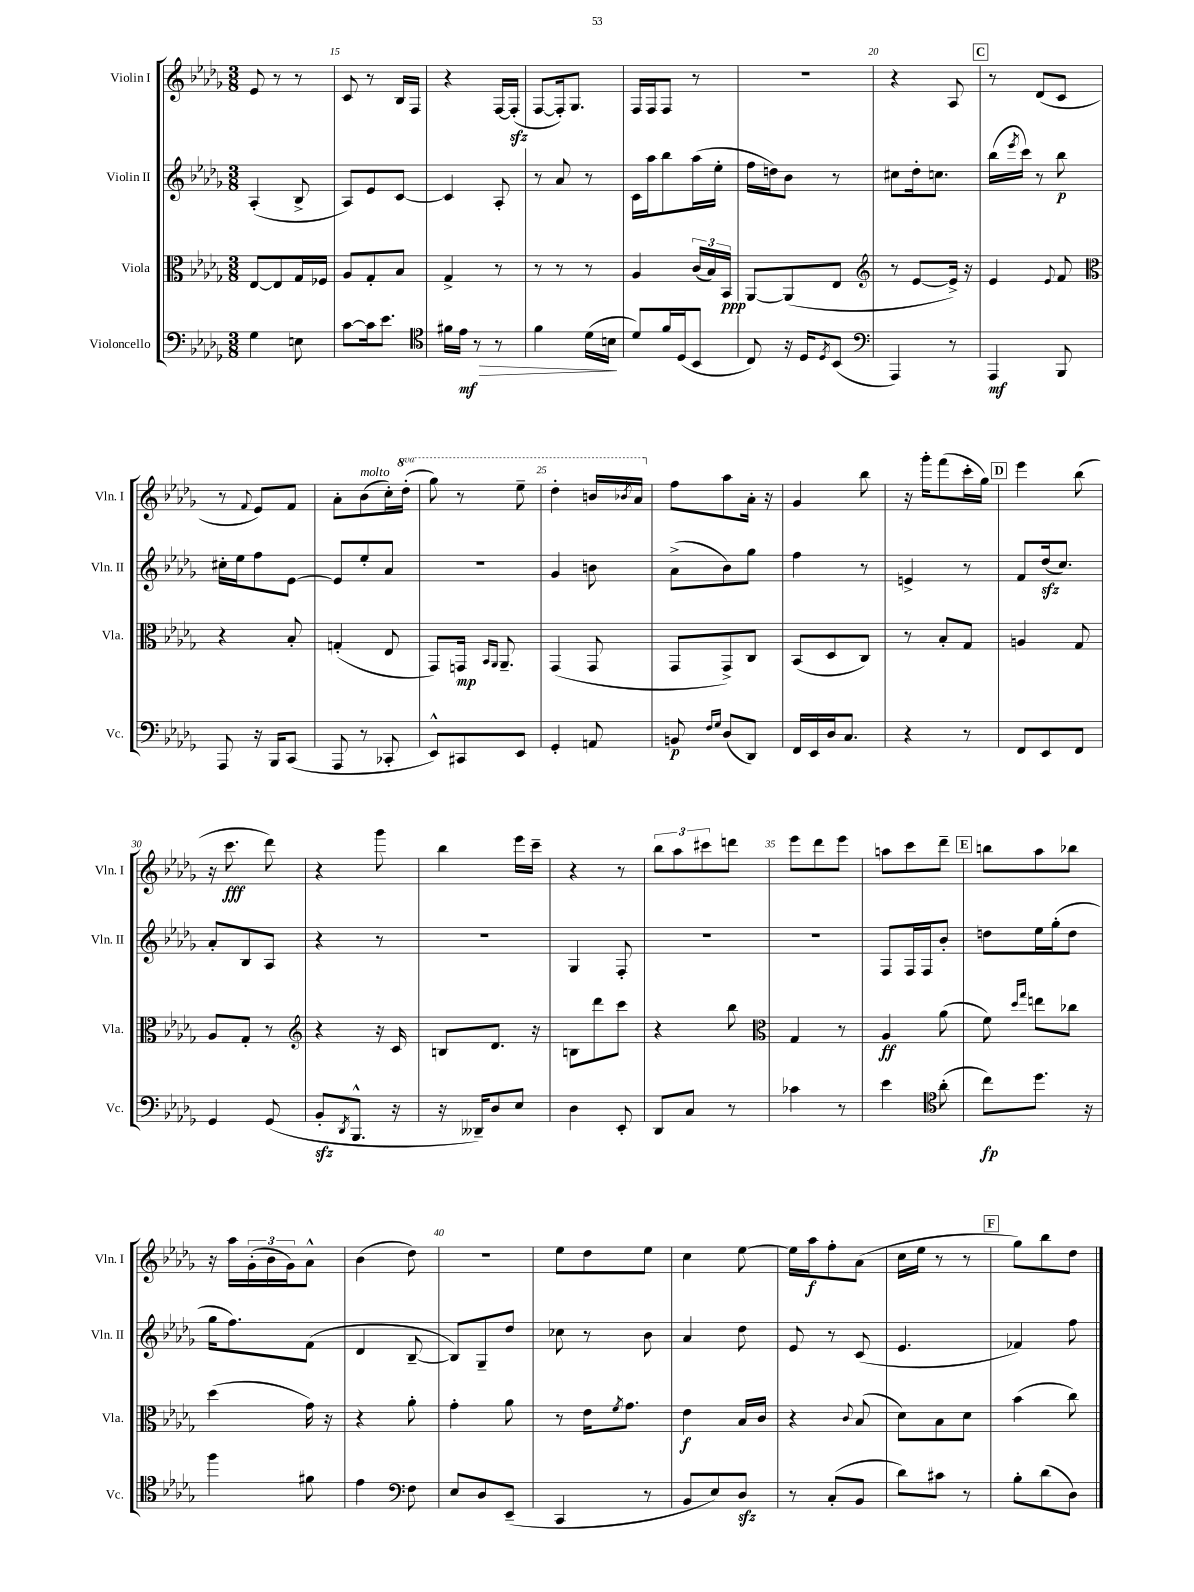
<<
\new StaffGroup <<
\new Staff = "s0" \with { instrumentName = "Violin I" shortInstrumentName = "Vln. I" } {
    \clef treble \key des \major \numericTimeSignature \time 3/8 \set Staff.ottavationMarkups = #ottavation-simple-ordinals
    ees'8 r8 r8 |
    c'8 r8 bes16 f16 |
    r4 f16~ f16-.\sfz( |
    f8~ f16-.) ges8. |
    f16 f16 f8 r8 |
    R4. |
    r4 aes8 |
    \mark \markup { \box "C" } r8 des'8( c'8 |
    r8 \appoggiatura { f'8 } ees'8) f'8 |
    aes'8-. bes'8^\markup { \italic "molto" }( c''16-.) \ottava #1 des'''16-.( |
    ges'''8) r8 ees'''8-- |
    des'''4-. b''16 \acciaccatura { bes''8 } aes''16 \ottava #0 |
    f''8 aes''8 aes'16-. r16 |
    ges'4 bes''8 |
    r16 ges'''16-. f'''8( c'''16-. ges''16) |
    \mark \markup { \box "D" } ees'''4 bes''8( |
    r16 c'''8.\fff des'''8) |
    r4 ges'''8 |
    bes''4 ees'''16 c'''16-- |
    r4 r8 |
    \tuplet 3/2 { bes''8 aes''8 cis'''8 } d'''8 |
    ees'''8 des'''8 ees'''8 |
    a''8 c'''8 des'''8-- |
    \mark \markup { \box "E" } b''8 aes''8 bes''8 |
    r16 aes''16 \tuplet 3/2 { ges'16-.( bes'16 ges'16) } aes'8-^ |
    bes'4( des''8) |
    r4. |
    ees''8 des''8 ees''8 |
    c''4 ees''8~ |
    ees''16 aes''16\f f''8-. aes'8( |
    c''16 ees''16 r8 r8 |
    \mark \markup { \box "F" } ges''8) bes''8 des''8 \bar "|." |
}
\new Staff = "s1" \with { instrumentName = "Violin II" shortInstrumentName = "Vln. II" } {
    \clef treble \key des \major \numericTimeSignature \time 3/8
    aes4-.( bes8-> |
    aes8) ees'8 c'8~ |
    c'4 aes8-. |
    r8 aes'8 r8 |
    c'16 aes''16 bes''8 aes''16( ees''16-. |
    f''16 d''16) bes'8 r8 |
    cis''8 des''16-. c''8. |
    \mark \markup { \box "C" } bes''16( \acciaccatura { ees'''8 } c'''16) r8 bes''8\p |
    cis''16-. ees''16 f''8 ees'8~ |
    ees'8 ees''8-. aes'8 |
    R4. |
    ges'4 b'8 |
    aes'8->( bes'8) ges''8 |
    f''4 r8 |
    e'4-> r8 |
    \mark \markup { \box "D" } f'8 des''16\sfz( c''8.) |
    aes'8-. bes8 aes8 |
    r4 r8 |
    R4. |
    ges4 f8-. |
    R4. |
    R4. |
    f8 f16 f16 bes'8-. |
    \mark \markup { \box "E" } d''8 ees''16 ges''16-.( d''8 |
    ges''16 f''8.) f'8( |
    des'4 bes8~-- |
    bes8) ges8-- des''8 |
    ces''8 r8 bes'8 |
    aes'4 des''8 |
    ees'8 r8 c'8( |
    ees'4. |
    \mark \markup { \box "F" } fes'4) f''8 \bar "|." |
}
\new Staff = "s2" \with { instrumentName = "Viola" shortInstrumentName = "Vla." } {
    \clef alto \key des \major \numericTimeSignature \time 3/8
    ees8~ ees8 ges16 fes16 |
    aes8 ges8-. bes8 |
    ges4-> r8 |
    r8 r8 r8 |
    aes4 \tuplet 3/2 { c'16( bes16) bes,16\ppp } |
    aes,8~ aes,8( ees8 |
    \clef treble r8 ees'8~ ees'16->) r16 |
    \mark \markup { \box "C" } ees'4 \appoggiatura { ees'8 } f'8 |
    \clef alto r4 bes8-. |
    g4-.( ees8 |
    ges,8) g,16\mp \grace { bes,16 aes,16 } aes,8.-- |
    ges,4( ges,8 |
    ges,8 ges,8->) c8 |
    bes,8( des8 c8) |
    r8 bes8-. ges8 |
    \mark \markup { \box "D" } a4 ges8 |
    aes8 ges8-. r8 |
    \clef treble r4 r16 c'16 |
    b8 des'8. r16 |
    b8 des'''8 c'''8 |
    r4 bes''8 |
    \clef alto ges4 r8 |
    aes4\ff aes'8( |
    \mark \markup { \box "E" } f'8) \grace { des''16 ges''16 } e''8 ces''8 |
    des''4( ges'16) r16 |
    r4 aes'8-. |
    ges'4-. aes'8 |
    r8 ees'16 \acciaccatura { f'8 } ges'8. |
    ees'4\f bes16 c'16 |
    r4 \appoggiatura { c'8 } bes8( |
    des'8) bes8 des'8 |
    \mark \markup { \box "F" } bes'4( c''8) \bar "|." |
}
\new Staff = "s3" \with { instrumentName = "Violoncello" shortInstrumentName = "Vc." } {
    \clef bass \key des \major \numericTimeSignature \time 3/8
    ges4 e8 |
    c'8~ c'16 ees'8. |
    \clef tenor fis'16 ees'16\mf\> r8 r8 |
    f'4 des'16( b16\! |
    des'8) f'16 des16( bes,8 |
    c8) r16 des16 \acciaccatura { des8 } bes,8( |
    \clef bass aes,,4) r8 |
    \mark \markup { \box "C" } aes,,4\mf bes,,8 |
    aes,,8 r16 bes,,16 c,8( |
    aes,,8 r8 ces,8-. |
    ees,8-^) cis,8 ees,8 |
    ges,4-. a,8 |
    b,8\p \grace { f16 ges16 } des8( des,8) |
    f,16 ees,16 des16 c8. |
    r4 r8 |
    \mark \markup { \box "D" } f,8 ees,8 f,8 |
    ges,4 ges,8( |
    bes,8-.\sfz \acciaccatura { des,8 } bes,,8.-^ r16 |
    r16 deses,16--) des8 ees8 |
    des4 ees,8-. |
    des,8 c8 r8 |
    ces'4 r8 |
    ees'4 \clef tenor aes'8-.( |
    \mark \markup { \box "E" } c''8\fp) des''8. r16 |
    f''4 fis'8 |
    ees'4 \clef bass f8 |
    ees8 des8 ees,8--( |
    c,4 r8 |
    bes,8 ees8) des8\sfz |
    r8 c8-.( bes,8 |
    des'8) cis'8 r8 |
    \mark \markup { \box "F" } bes8-. des'8( des8) \bar "|." |
}
>>
>>
\layout { \context { \Score currentBarNumber = #14 \override BarNumber.break-visibility = ##(#f #t #t) barNumberVisibility = #(every-nth-bar-number-visible 5) } }
